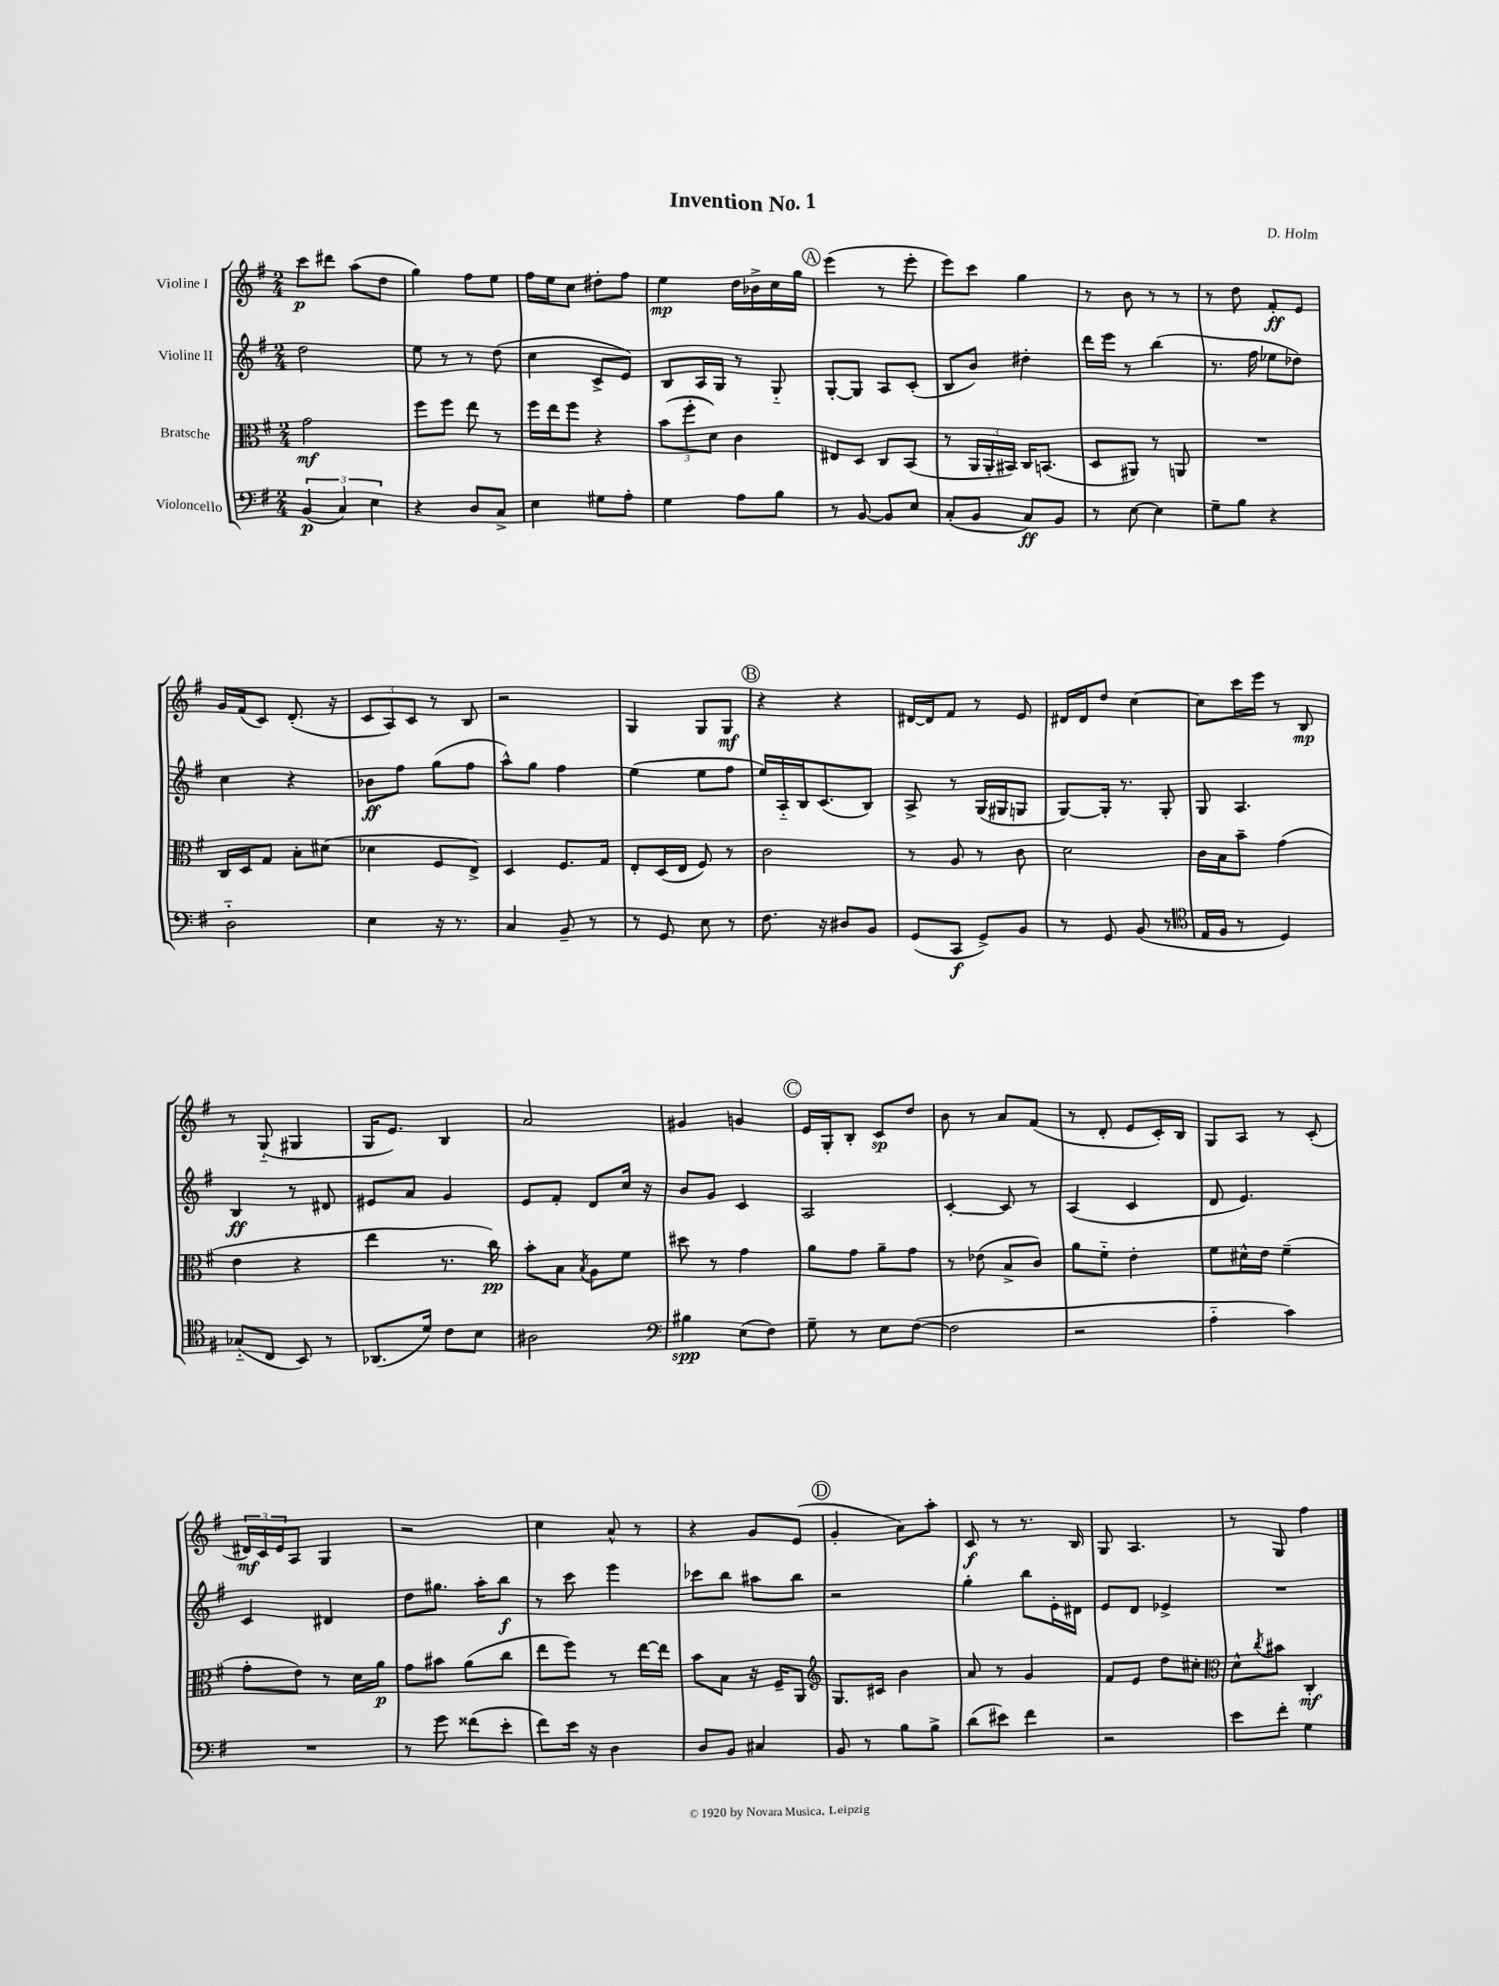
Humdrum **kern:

**kern	**kern	**kern	**kern
*staff4	*staff3	*staff2	*staff1
*clefF4	*clefC3	*clefG2	*clefG2
*k[f#]	*k[f#]	*k[f#]	*k[f#]
*M2/4	*M2/4	*M2/4	*M2/4
(6BB	2g	2dd	8ccc
.	.	.	8ddd#
6C)	.	.	.
.	.	.	(8aa
6E	.	.	.
.	.	.	8dd
=	=	=	=
4r	8ff#	8ee	4gg)
.	8ff#	8r	.
8D	8ee	8r	8ff#
8C^	8r	(8dd	8ee
=	=	=	=
4E	16ff#	4cc	16ff#
.	16ee	.	16ee
.	8ff#	.	8cc
8G#	4r	8c^	8dd#'
8A'	.	8e)	8ff#
=	=	=	=
4G	(12b	8B	4ee
.	12ff#'	.	.
.	.	16A	.
.	12d)	.	.
.	.	16G	.
8A	4c	8r	16dd
.	.	.	16b-^
8B	.	8G'~	16cc
.	.	.	16gg
=	=	=	=
8r	8E#	[8G'	(4eee
[8BB	8D	8G]	.
8BB]	8C	8A	8r
8E	(8BB	(8c'	8eee'
=	=	=	=
(8C'	8r	8B	8eee)
8BB	24AA	8b)	8ccc
.	24AA'	.	.
.	24BB#)	.	.
8C)	16C	4dd#'	4gg
.	(8.BB	.	.
8BB	.	.	.
=	=	=	=
8r	8D	16ddd	8r
.	.	16eee	.
[8E	8AA#)	8r	8b
4E]	8r	(4bb	8r
.	8AA	.	8r
=	=	=	=
8G~	2r	8.r	8r
8B	.	.	8dd
.	.	16ff#	.
4r	.	8ee-	8f#'
.	.	8dd-)	8e
=	=	=	=
2D'~	16C	4cc	16g
.	16D	.	(16f#
.	8G	.	8c)
.	8B'	4r	(8.d'
.	(8d#	.	.
.	.	.	16r
=	=	=	=
4E	4d-	8b-	12c
.	.	.	12A)
.	.	8ff#	.
.	.	.	12c
16r	8F#	(8gg	8r
8.r	.	.	.
.	8E^)	8ff#	8B
=	=	=	=
4C	4D	8aa^^)	2r
.	.	8gg	.
8BB~	8.F#	4ff#	.
8r	.	.	.
.	16G	.	.
=	=	=	=
8r	8E'	(4ee	4G
8GG	(16D	.	.
.	16E	.	.
8E	8F#)	8ee	8G
8r	8r	8ff#	8G
=	=	=	=
8.F#	2c	16ee)	4r
.	.	16A'~	.
.	.	16B	.
16r	.	(8.c	.
8D#	.	.	4r
8BB	.	8B)	.
=	=	=	=
(8GG	8r	8A^	[16d#
.	.	.	16d#]
8CC	8A	8r	8f#
8GG^)	8r	(16G	8r
.	.	16G#	.
8BB	8c	8G	8e
=	=	=	=
8r	2d	[8G)	16d#
.	.	.	16d#
8GG	.	16G']	8dd
.	.	8.r	.
(8BB	.	.	[4cc
8r	.	8G'	.
=	=	=	=
*clefC4	*	*	*
16E	16c	8G	8cc]
16F#	16B	.	.
8r	8b~	4.A	16ccc
.	.	.	16eee
4D)	(4g	.	8r
.	.	.	8B
=	=	=	=
(8G-'~	4e	4B	8r
8C	.	.	(8G'~
8BB)	4r	8r	4G#
8r	.	8d#	.
=	=	=	=
(8.AA-	4ee	8e#	16G
.	.	.	8.e)
.	.	8a	.
16d)	.	.	.
8c	8.r	4g	4B
8B	.	.	.
.	16cc)	.	.
=	=	=	=
2A#	8b'	8e	2a
.	8B	8f#'	.
.	8qB	.	.
.	8A	8d	.
.	8f#	16cc	.
.	.	16r	.
=	=	=	=
*clefF4	*	*	*
4B#	8dd#	8b	4g#
.	8r	8g	.
(8E	4g	4c	4g
8F#)	.	.	.
=	=	=	=
8G~	8a	2A	16e
.	.	.	16G'
8r	8g	.	8B'
8E	8a~	.	8c
([8F#	8g	.	8dd
=	=	=	=
2F#]	8r	[4c'	8b
.	(8e-	.	8r
.	8B^	8c]	8a
.	8c)	8r	(8f#
=	=	=	=
2r	8a	(4A	8r
.	8f#'~	.	8d'
.	4e'	4c	8e
.	.	.	16c')
.	.	.	16B
=	=	=	=
4A'~	8f#	8d	8G
.	16d#^^	4.e)	8A
.	16e	.	.
4c)	(4f#~	.	8r
.	.	.	(8c'
=	=	=	=
2r	8g'	4c	24d#)
.	.	.	24c
.	.	.	24e
.	8e)	.	8A
.	8r	4d#	4G
.	16d	.	.
.	16a	.	.
=	=	=	=
8r	8g	8dd	2r
8g	8b#	8.gg#	.
(8f##	(8a	.	.
.	.	16aa'	.
8e'	8cc	8bb	.
=	=	=	=
8f#)	8ee	8r	4cc
16e	8ff#)	8ccc	.
16r	.	.	.
4D	8r	4eee	8a^^
.	[16ee	.	8r
.	16ee]	.	.
=	=	=	=
8D	8b	8ccc-	4r
8BB	8B	8bb	.
4C#	16r	8aa#	8g
.	16F#~	.	.
.	8AA	8bb	(8e
=	=	=	=
*	*clefG2	*	*
8BB	8.G	2r	4g'
8r	.	.	.
.	16c#	.	.
8B	4b	.	8a)
8B^	.	.	8aa'
=	=	=	=
(8d	8a	4gg'	8c
8e#)	8r	.	8r
4f#	4g	8bb	8.r
.	.	16e'	.
.	.	16d#	16B
=	=	=	=
2r	8f#	8e	8G
.	8e	8d	4.A
.	8dd	4e-^	.
.	8cc#'	.	.
=	=	=	=
*	*clefC3	*	*
8e	8d^^	2r	8r
.	8qcc	.	.
8f#'	8b#	.	8G
4G	4C'	.	4ff#
==	==	==	==
*-	*-	*-	*-
